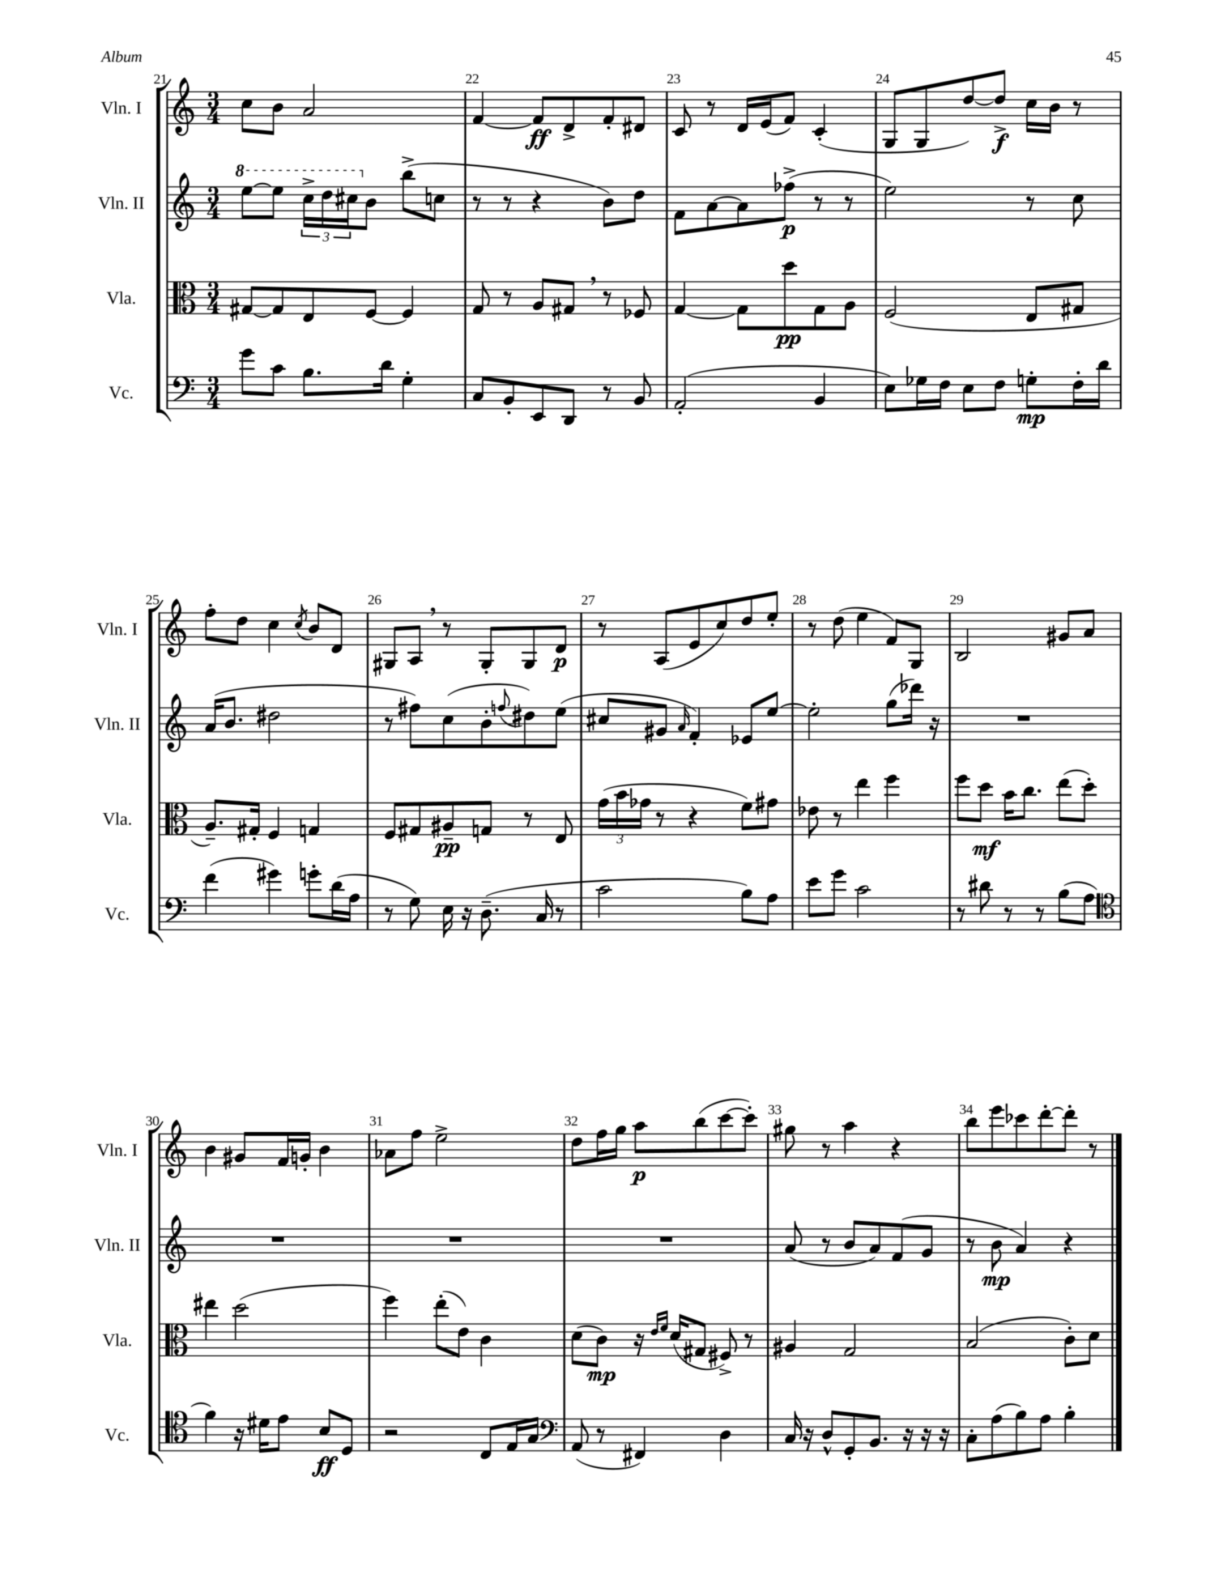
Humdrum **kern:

**kern	**kern	**kern	**kern
*staff4	*staff3	*staff2	*staff1
*clefF4	*clefC3	*clefG2	*clefG2
*k[]	*k[]	*k[]	*k[]
*M3/4	*M3/4	*M3/4	*M3/4
8g	[8G#	[8eee	8cc
8c	8G#]	8eee]	8b
8.B	8E	24ccc^	2a
.	.	24ddd	.
.	.	24ccc#	.
.	[8F	8b	.
16d	.	.	.
4G'	4F]	(8bb^	.
.	.	8cc	.
=	=	=	=
8C	8G	8r	[4f
8BB'	8r	8r	.
8EE	8A	4r	8f]
8DD	8G#	.	8d^
8r	8r	8b)	8f'
8BB	8F-	8dd	8d#
=	=	=	=
(2AA'	[4G	8f	8c
.	.	[8a	8r
.	8G]	8a]	16d
.	.	.	(16e
.	8dd	(8ff-^	8f)
4BB	8G	8r	(4c'
.	8A	8r	.
=	=	=	=
8E)	(2F	2ee)	8G
16G-	.	.	8G
16F	.	.	.
8E	.	.	[8dd)
8F	.	.	8dd^]
8G'	8E	8r	16cc
.	.	.	16b
16F'	8G#	8cc	8r
16d	.	.	.
=	=	=	=
(4f	8.A~)	(16a	8ff'
.	.	8.b	.
.	.	.	8dd
.	16G#'	.	.
4g#)	4F	2dd#	4cc
.	.	.	8qcc
8g'	4G	.	8b
(16d	.	.	8d
16A	.	.	.
=	=	=	=
8r	8F	8r	8G#
8G)	8G#	8ff#)	8A
16E	8A#~	(8cc	8r
16r	.	.	.
(8.D~	8G	8b'	8G#'
.	.	8qqff	.
.	8r	8dd#)	8G#
16C	.	.	.
8r	8E	(8ee	8d
=	=	=	=
2c	(24g	8cc#	8r
.	24b	.	.
.	24g-	.	.
.	8r	8g#	(8A
.	.	16qqa	.
.	4r	4f')	8e
.	.	.	8cc)
8B)	8f)	8e-	8dd
8A	8g#	[8ee	8ee'
=	=	=	=
8e	8e-	2ee']	8r
8g	8r	.	(8dd
2c	4ee	.	4ee
.	4ff	(8gg	8f)
.	.	16ddd-)	8G
.	.	16r	.
=	=	=	=
8r	8ff	2.r	2B
8d#	8dd	.	.
8r	16b	.	.
.	8.cc	.	.
8r	.	.	.
(8B	(8ee	.	8g#
8A	8dd')	.	8a
=	=	=	=
*clefC4	*	*	*
4f)	4ee#	2.r	4b
16r	(2dd	.	8g#
16d#	.	.	.
8e	.	.	16f
.	.	.	16g'
8B	.	.	4b
8D	.	.	.
=	=	=	=
2r	4ff)	2.r	8a-
.	.	.	8ff
.	(8ee'	.	2ee^
.	8e)	.	.
8C	4c	.	.
16E	.	.	.
16G	.	.	.
=	=	=	=
*clefF4	*	*	*
(8AA	(8d	2.r	8dd
8r	8c)	.	16ff
.	.	.	16gg
4FF#)	16r	.	8aa
.	16qqe	.	.
.	16qqf	.	.
.	(16d	.	.
.	8G#	.	(8bb
4D	8F#^)	.	[8ccc
.	8r	.	8ccc'])
=	=	=	=
16C	4A#	(8a	8gg#
16r	.	.	.
8D^^	.	8r	8r
8GG'	2G	8b	4aa
8.BB	.	8a)	.
.	.	(8f	4r
16r	.	.	.
16r	.	8g	.
16r	.	.	.
=	=	=	=
8C'	(2B	8r	8bb
(8A	.	8b	8eee
8B)	.	4a)	8ccc-
8A	.	.	[8ddd'
4B'	8c')	4r	8ddd']
.	8d	.	8r
==	==	==	==
*-	*-	*-	*-
